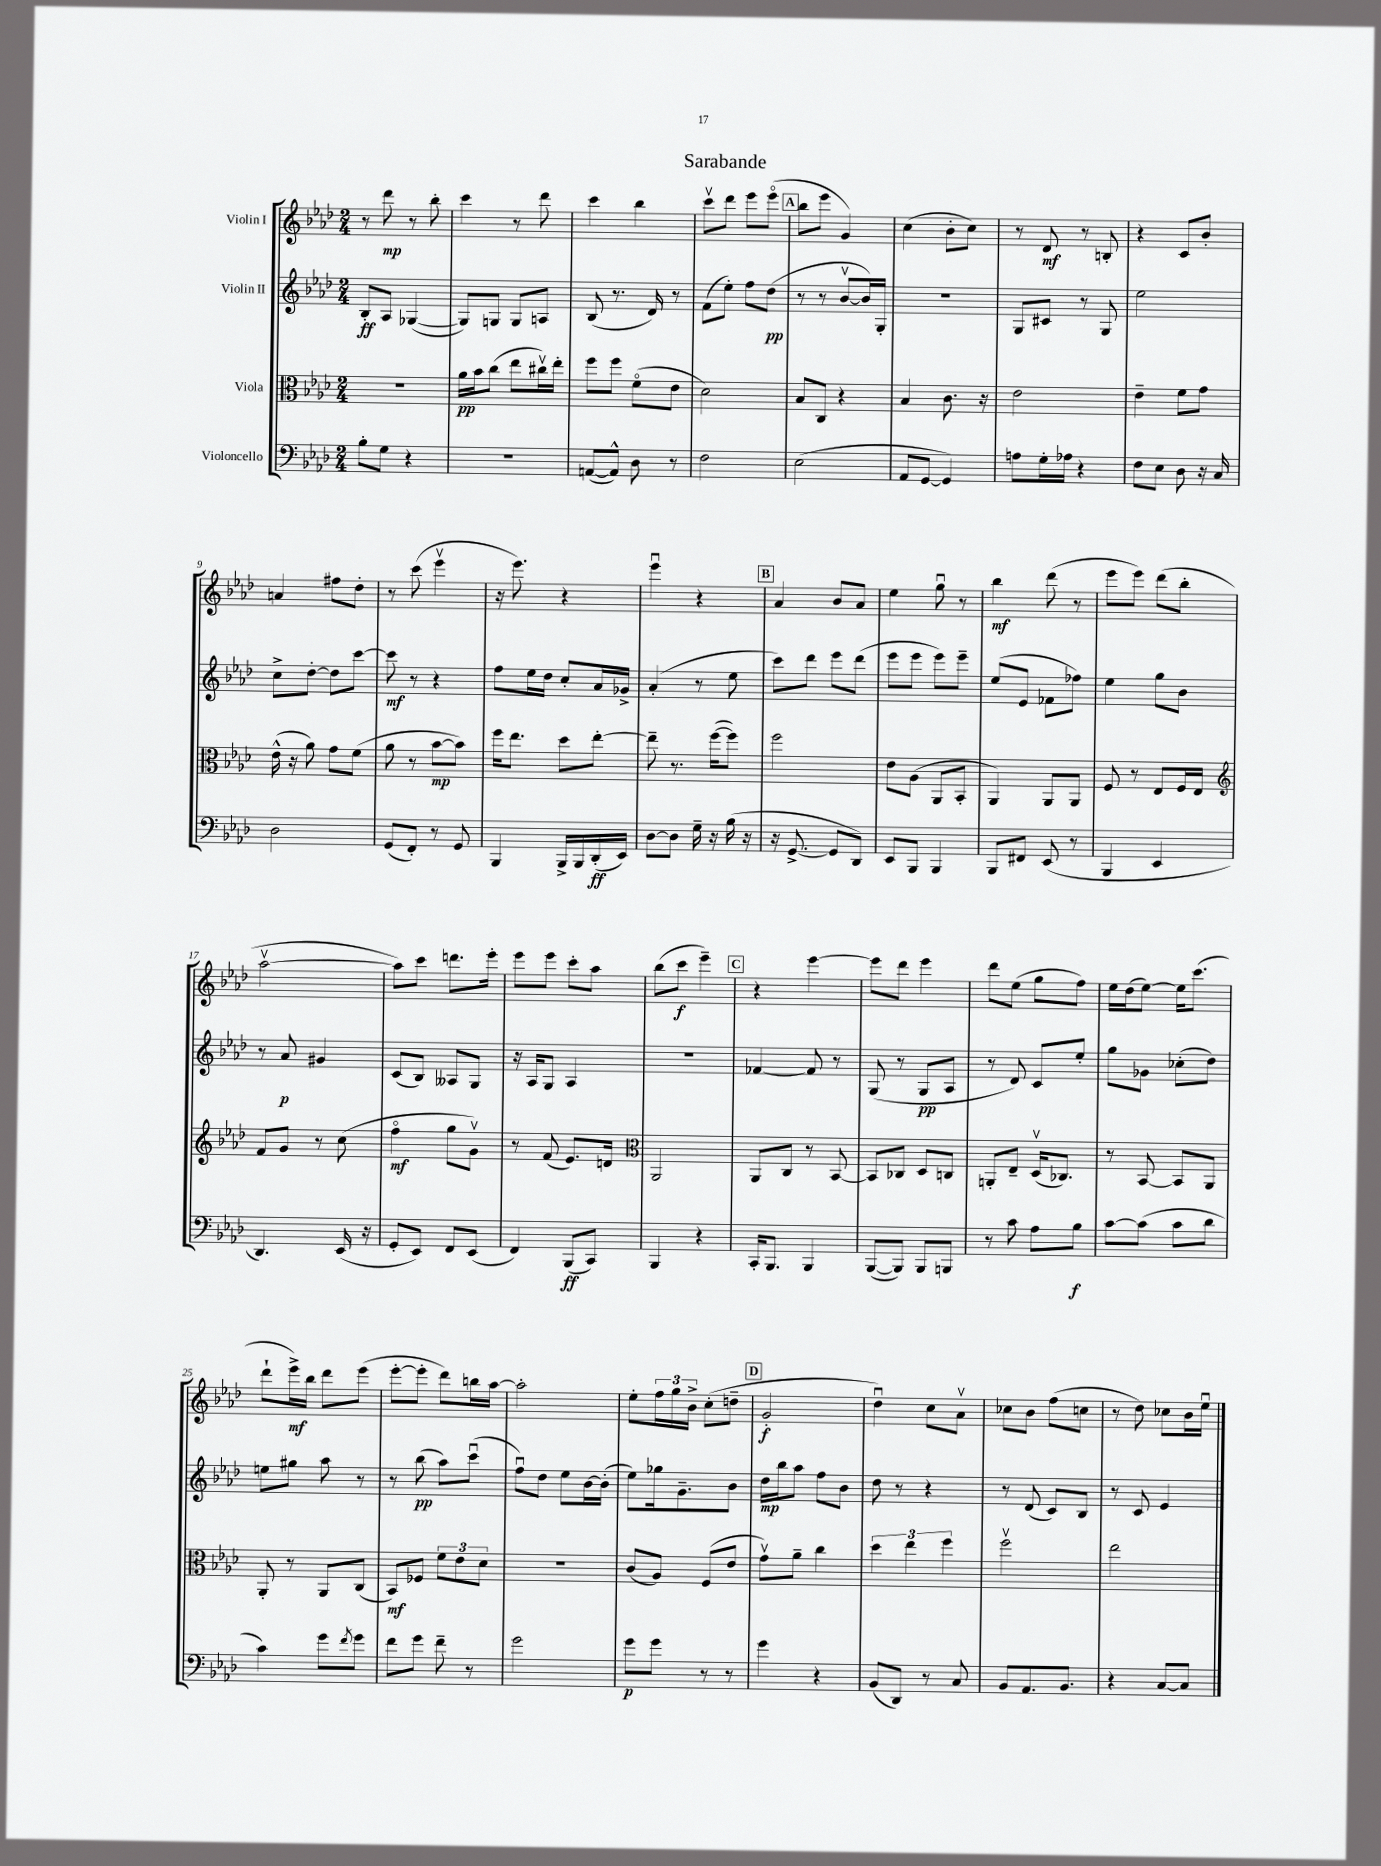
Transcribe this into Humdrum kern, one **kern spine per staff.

**kern	**kern	**kern	**kern
*staff4	*staff3	*staff2	*staff1
*clefF4	*clefC3	*clefG2	*clefG2
*k[b-e-a-d-]	*k[b-e-a-d-]	*k[b-e-a-d-]	*k[b-e-a-d-]
*M2/4	*M2/4	*M2/4	*M2/4
8B-'	2r	8B-'	8r
8G	.	8A-	8ddd-
4r	.	([4G-	8r
.	.	.	8bb-'
=	=	=	=
2r	16a-	8G-])	4ccc
.	16b-	.	.
.	(8cc	8G	.
.	8ee-	8G	8r
.	16cc#v)	8A	8ddd-
.	16ee-'	.	.
=	=	=	=
([8AA	8ff	(8B-	4ccc
8AA^^])	8ff	8.r	.
8D-	(8fo	.	4bb-
.	.	16d-)	.
8r	8e-	8r	.
=	=	=	=
2F	2d-)	(8f	8cccv
.	.	8ee-')	8ddd-
.	.	8ff	8eee-
.	.	(8dd-	(8eee-o
=	=	=	=
(2E-	8B-	8r	8bb-
.	8C	8r	8eee-
.	4r	[8b-v	4g)
.	.	16b-])	.
.	.	16G'	.
=	=	=	=
8AA-	4B-	2r	(4cc
[8GG	.	.	.
4GG])	8.c	.	8b-'
.	.	.	8cc)
.	16r	.	.
=	=	=	=
8A	2e-	8G	8r
16G'	.	8c#	8d-
16A-	.	.	.
4r	.	8r	8r
.	.	8G	8B'
=	=	=	=
8F	4e-~	2ee-	4r
8E-	.	.	.
8D-	8f	.	8c
16r	8g	.	8b-'
16C	.	.	.
=	=	=	=
2D-	(16e-^^	8cc^	4a
.	16r	.	.
.	8a-)	[8dd-'	.
.	8g	8dd-]	8ff#
.	(8f	[8ccc	8dd-'
=	=	=	=
(8GG	8a-	8ccc]	8r
8FF')	8r	8r	(8ccc
8r	[8b-	4r	4eee-v
8GG	8b-])	.	.
=	=	=	=
4BBB-	16ff	8ff	16r
.	8.ee-	.	8.eee-)
.	.	16ee-	.
.	.	16dd-	.
16BBB-^	8dd-	8cc'	4r
16BBB-	.	.	.
(16DD-'	[8ee-'	16a-	.
16EE-)	.	16g-^	.
=	=	=	=
[8D-	8ee-~]	(4a-'	4eee-u
8D-]	8.r	.	.
16G~	.	8r	4r
16r	([16ff	.	.
(16B-	8ff])	8ee-	.
16r	.	.	.
=	=	=	=
16r	2ff	8ccc)	4a-
[8.GG^	.	.	.
.	.	8ddd-	.
8GG]	.	8eee-	8b-
8DD-)	.	(8ddd-	8a-
=	=	=	=
8EE-	8e-	8eee-	4ee-
8BBB-	(8A-	8eee-	.
4BBB-	8AA-	8eee-)	8ggu
.	8BB-'	8eee-~	8r
=	=	=	=
8BBB-	4AA-)	(8ee-	4bb-
8FF#	.	8e-	.
(8EE-	8AA-	8f-	(8ddd-
8r	8AA-	8ff-)	8r
=	=	=	=
4BBB-	8F	4ee-	8eee-
.	8r	.	8eee-)
4EE-	8E-	8gg	(8ddd-
.	16F	8b-	8bb-'
.	16E-	.	.
=	=	=	=
*	*clefG2	*	*
4.DD-)	8f	8r	[2aa-v
.	8g	8a-	.
.	8r	4g#	.
(16EE-	(8cc	.	.
16r	.	.	.
=	=	=	=
8GG'	4ffo	(8c	8aa-])
8EE-)	.	8B-)	8ccc
8FF	8gg	8A--	8.ddd
(8EE-	8gv)	8G	.
.	.	.	16eee-'
=	=	=	=
4FF)	8r	16r	8eee-
.	.	16A-	.
.	(8f	8G	8eee-
(8BBB-	8.e-)	4A-	8ccc'
8CC)	.	.	8aa-
.	16d	.	.
=	=	=	=
*	*clefC3	*	*
4BBB-	2AA-	2r	(8bb-
.	.	.	8ccc
4r	.	.	4eee-~)
=	=	=	=
16CC'	8AA-	[4f-	4r
8.BBB-	.	.	.
.	8C	.	.
4BBB-	8r	8f-]	[4eee-
.	[8BB-	8r	.
=	=	=	=
([8BBB-	8BB-]	(8G	8eee-]
8BBB-])	8C-	8r	8ddd-
8BBB-	8D-	8G	4eee-
8BBB	8C	8A-	.
=	=	=	=
8r	8AA'	8r	8ddd-
8c	8E-~	8d-)	(8ee-
8A-	(16D-v	8c	8gg
.	8.C-)	.	.
8B-	.	8ee-'	8ff)
=	=	=	=
[8c	8r	8gg	16ee-
.	.	.	(16dd-
(8c]	[8BB-	8g-	[8ee-)
8c	8BB-]	(8cc-'	16ee-]
.	.	.	(8.ccc
8d-	8AA-	8dd-)	.
=	=	=	=
4c)	8AA-'	8ee	8ddd-`
.	8r	8gg#	16eee-^)
.	.	.	16bb-
8g	8AA-	8aa-	8ddd-
8qf	.	.	.
8g	(8C	8r	(8eee-
=	=	=	=
8f	8BB-)	8r	[8eee-'
8g	8F-	(8bb-	8eee-']
8f~	12f	8aa-)	8ddd-)
.	12e-	.	.
8r	.	(8cccu	16bb
.	12d-	.	.
.	.	.	[16aa-
=	=	=	=
2g	2r	8ffu)	2aa-']
.	.	8dd-	.
.	.	8ee-	.
.	.	[16b-	.
.	.	(16b-']	.
=	=	=	=
8g	(8c	8ee-)	8ee-'
8g	8A-)	16gg-	24ff
.	.	.	24gg
.	.	8.g~	.
.	.	.	24b-^
8r	(8F	.	(8cc'
8r	8e-	8b-	8dd~
=	=	=	=
4g	8gv)	16dd-	2g'
.	.	16bb-	.
.	8a-~	8aa-	.
4r	4cc	8ff	.
.	.	8b-	.
=	=	=	=
(8BB-	6dd-	8dd-	4dd-u)
8DD-)	.	8r	.
.	6ee-	.	.
8r	.	4r	8cc
.	6ff	.	.
8C	.	.	8a-v
=	=	=	=
8BB-	2ffv	8r	8cc-
8.AA-	.	(8d-	8b-
.	.	8c)	(8ff
8.BB-	.	.	.
.	.	8B-	8cc
=	=	=	=
4r	2ee-	8r	8r
.	.	8c	8dd-)
[8C	.	4e-	8cc-
8C]	.	.	16b-
.	.	.	16ee-u
==	==	==	==
*-	*-	*-	*-
